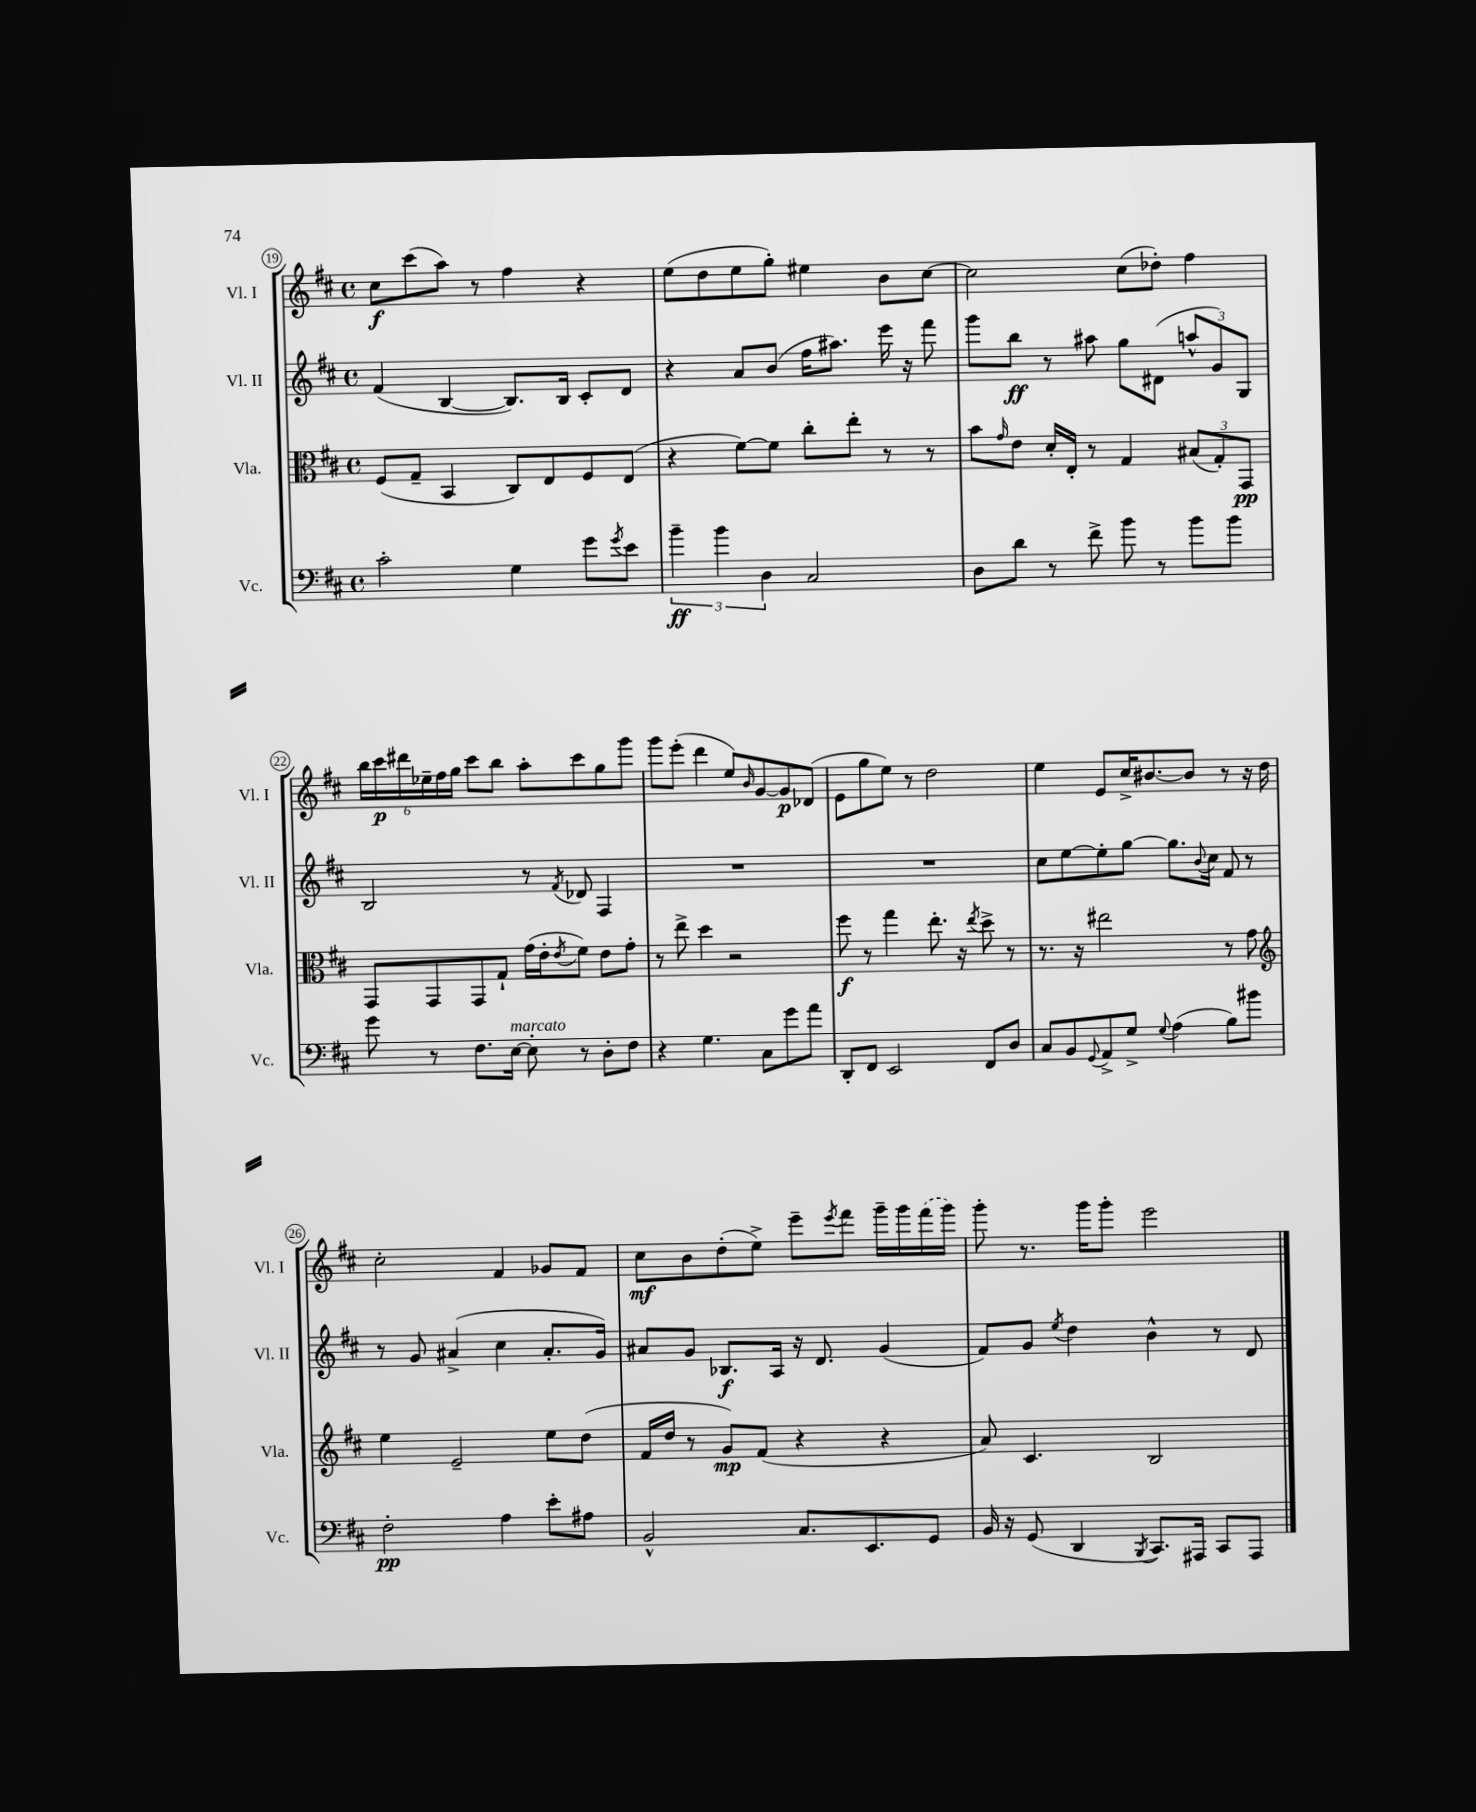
<<
\new StaffGroup <<
\new Staff = "s0" \with { instrumentName = "Vl. I" shortInstrumentName = "Vl. I" } {
    \clef treble \key d \major \defaultTimeSignature \time 4/4
    cis''8\f cis'''8( a''8) r8 fis''4 r4 |
    e''8( d''8 e''8 g''8-.) eis''4 b'8 cis''8~ |
    cis''2 cis''8( des''8-.) fis''4 |
    \tuplet 6/4 { b''16 cis'''16\p dis'''16 ees''16-- fis''16 g''16 } cis'''8 b''8 a''8-. cis'''8 g''8 g'''8 |
    g'''8 e'''8-.( d'''4 e''8) \grace { b'16 } g'8~ g'8\p des'8( |
    e'8 g''8 e''8) r8 d''2 |
    e''4 e'8 cis''16-> bis'8.~ bis'8 r8 r16 d''16 |
    cis''2-. fis'4 ges'8 fis'8 |
    cis''8\mf b'8 d''8-.( e''8->) e'''8-- \acciaccatura { e'''8 } fis'''8 g'''16-- g'''16 \once \slurDashed fis'''16( g'''16) |
    g'''8-. r8. g'''16 g'''8-. e'''2 \bar "|." |
}
\new Staff = "s1" \with { instrumentName = "Vl. II" shortInstrumentName = "Vl. II" } {
    \clef treble \key d \major \defaultTimeSignature \time 4/4
    fis'4( b4~ b8.) b16 cis'8-. d'8 |
    r4 a'8 b'8( fis''16 ais''8.) e'''16 r16 fis'''8 |
    g'''8 b''8\ff r8 ais''8 g''8 dis'8( \tuplet 3/2 { a''8-^ g'8) g8 } |
    b2 r8 \acciaccatura { fis'8 } des'8 fis4 |
    R1 |
    R1 |
    cis''8 e''8~ e''8-. g''8~ g''8. \appoggiatura { b'8 } cis''16 fis'8 r8 |
    r8 g'8 ais'4->( cis''4 ais'8.-. g'16) |
    ais'8 g'8 bes8.\f a16 r16 d'8. g'4( |
    fis'8) g'8 \acciaccatura { e''8 } d''4 b'4-^ r8 d'8 \bar "|." |
}
\new Staff = "s2" \with { instrumentName = "Vla." shortInstrumentName = "Vla." } {
    \clef alto \key d \major \defaultTimeSignature \time 4/4
    fis8( g8-- b,4 cis8) e8 fis8 e8( |
    r4 fis'8~) fis'8 cis''8-. e''8-. r8 r8 |
    b'8 \grace { g'16 } e'8 d'16-. e16-. r8 g4 \tuplet 3/2 { bis8( g8-.) g,8\pp } |
    g,8 g,8 g,8 g8-! g'16( e'16-. \acciaccatura { e'8 } fis'8) e'8 g'8-. |
    r8 e''8-> d''4 r2 |
    fis''8\f r8 g''4 e''8.-. r16 \acciaccatura { e''8 } d''8-> r8 |
    r8. r16 eis''2 r8 g'8 |
    \clef treble e''4 e'2-- e''8 d''8( |
    fis'16 d''16 r8 g'8\mp) fis'8( r4 r4 |
    a'8) cis'4. b2 \bar "|." |
}
\new Staff = "s3" \with { instrumentName = "Vc." shortInstrumentName = "Vc." } {
    \clef bass \key d \major \defaultTimeSignature \time 4/4
    cis'2-. g4 g'8 \acciaccatura { g'8 } e'8 |
    \tuplet 3/2 { b'4--\ff b'4 d4 } cis2 |
    d8 d'8 r8 fis'8-> b'8 r8 b'8 b'8 |
    g'8 r8 fis8. e16~^\markup { \italic "marcato" } e8-. r8 d8-. fis8 |
    r4 g4. cis8 g'8 a'8 |
    d,8-. fis,8 e,2 fis,8 d8 |
    cis8 b,8 \appoggiatura { g,8 } a,8-> g8-> \appoggiatura { g8 } a4( b8) bis'8 |
    fis2-.\pp a4 e'8-. ais8 |
    b,2-^ cis8. e,8. g,8 |
    b,16 r16 g,8( d,4 \acciaccatura { b,,8 } cis,8.) ais,,16 cis,8 ais,,8 \bar "|." |
}
>>
>>
\layout { \context { \Score currentBarNumber = #19 \override BarNumber.stencil = #(make-stencil-circler 0.1 0.3 ly:text-interface::print) } }
